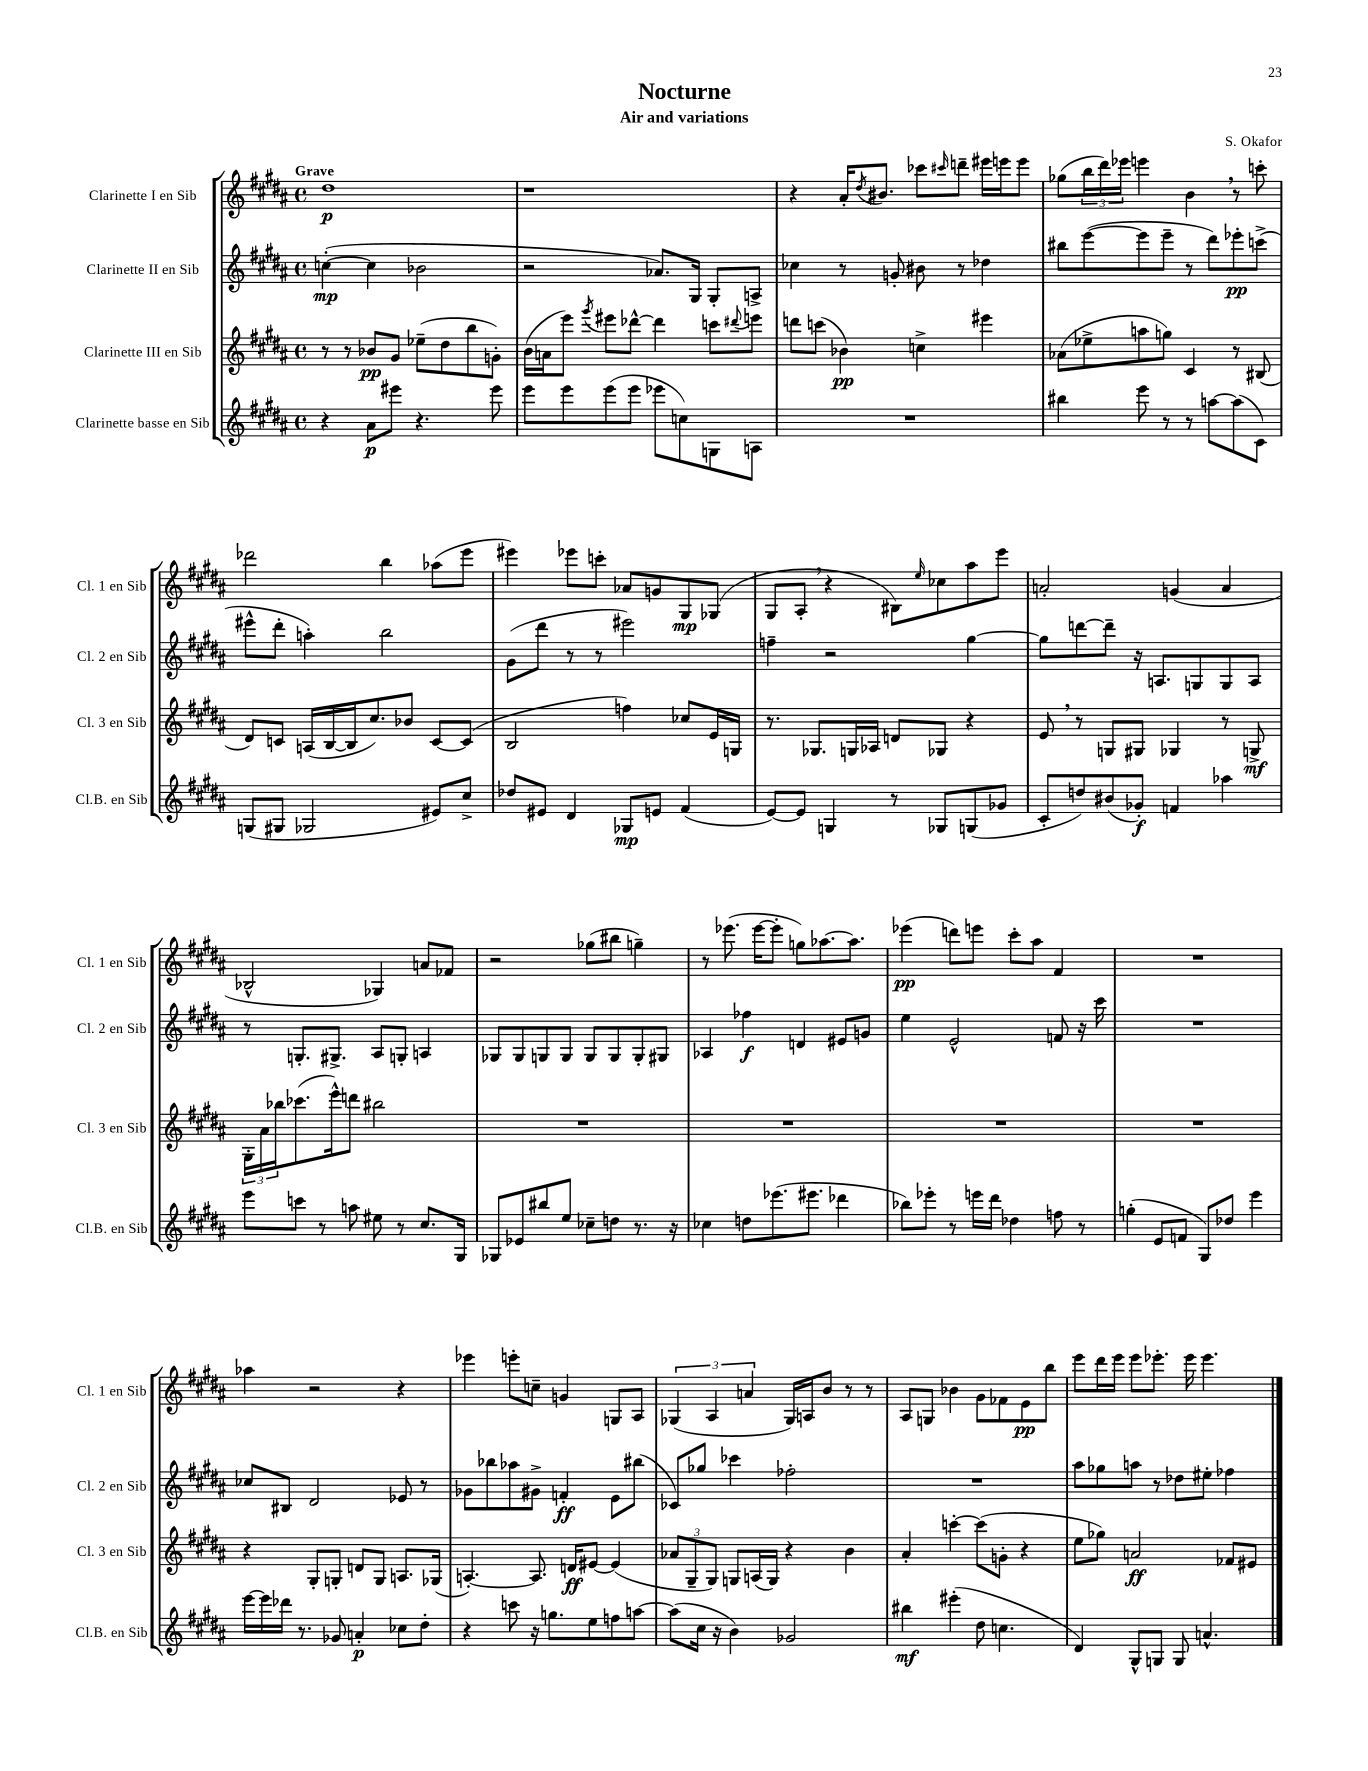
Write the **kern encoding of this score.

**kern	**kern	**kern	**kern
*staff4	*staff3	*staff2	*staff1
*clefG2	*clefG2	*clefG2	*clefG2
*k[f#c#g#d#a#]	*k[f#c#g#d#a#]	*k[f#c#g#d#a#]	*k[f#c#g#d#a#]
*M4/4	*M4/4	*M4/4	*M4/4
*met(c)	*met(c)	*met(c)	*met(c)
4r	8r	([4cc'\	1dd#
.	8r	.	.
8a#\L	8b-/L	4cc\]	.
8eee#\J	8g#/J	.	.
4.r	(8ee-~\L	2b-\	.
.	8dd#\	.	.
.	8bb\	.	.
8eee#\	8g'\J)	.	.
=	=	=	=
8eee\L	(16b\LL	2r	1r
.	16a\J	.	.
8eee\	8eee\J)	.	.
.	8qggg#/	.	.
(8eee\	8eee#\L	.	.
8eee\J	[8ddd-^^\J	.	.
8eee-\L	4ddd-\]	8.a-/L)	.
8cc\)	.	.	.
.	.	16G#/Jk	.
8G\	8ccc\L	8G#'/L	.
.	8qqddd#/	.	.
8A\J	8eee\J	8A^/J	.
=	=	=	=
1r	8ddd\L	4cc-\	4r
.	(8ccc\J	.	.
.	4b-\)	8r	16a#'/LK
.	.	.	8qdd#/
.	.	.	8.b#/J
.	.	8g'/	.
.	4cc^\	8b#\	8ccc-\L
.	.	.	16qqccc#/
.	.	8r	8ddd~\J
.	4eee#\	4dd-\	16eee#\LL
.	.	.	16eee\J
.	.	.	8eee\J
=	=	=	=
4bb#\	(8a-\L	8bb#\L	(8gg-\L
.	8ee-^\	([8eee\	24bb\L
.	.	.	24ddd#\)
.	.	.	24eee-\JJ
8eee\	8aa\	8eee\]	4eee\
8r	8gg\J)	8eee~\J	.
8r	4c#/	8r	4b\
[8aa\L	.	8ddd#\L)	.
(8aa\]	8r	8eee-'\	8r
8c#\J)	(8B#/	(8ccc^\J	8ccc'\
=	=	=	=
(8G/L	8d#/L)	8eee#^^\L	2ddd-\
8G#/J	8c/J	8ddd#'\J	.
2G-/	(16A/LL	4aa'\)	.
.	[16B/	.	.
.	16B/]J	.	.
.	8.cc#/)	.	.
.	.	2bb\	4bb\
.	8b-/J	.	.
8e#/L)	[8c/L	.	(8aa-\L
8cc#^/J	(8c/]J	.	8eee\J
=	=	=	=
8dd-/L	2B/	(8g#\L	4eee#\)
8e#/J	.	8ddd#\J	.
4d#/	.	8r	8eee-\L
.	.	8r	8ccc'\J
8G-/L	4ff\)	2eee#\)	8a-/L
8e/J	.	.	8g/
(4f#/	8cc-/L	.	8G#/
.	16e/L	.	(8G-/J
.	16G/JJ	.	.
=	=	=	=
[8e/L)	8.r	4ff~\	8G#/L
8e/]J	.	.	8A#'/J
.	8.G-/L	.	.
4G/	.	2r	4r
.	16G/L	.	.
.	16A-/JJ	.	.
8r	8d/L	.	8B#\L)
.	.	.	16qqee/
8G-/L	8G-/J	.	8cc-\
(8G/	4r	[4gg#\	8aa#\
8g-/J	.	.	8eee\J
=	=	=	=
8c#'/L	8e/	8gg#\]L	2a'/
8dd/)	8r	[8ddd\	.
(8b#/	8G/L	8ddd~\]J	.
8g-'/J)	8G#/J	16r	.
.	.	8.A/L	.
4f/	4G-/	.	(4g/
.	.	8G/	.
4aa-\	8r	8G/	4a/
.	8G^/	8A/J	.
=	=	=	=
8eee\L	24G#'\LL	8r	2B-^^/
.	24a#\	.	.
.	24bb-\J	.	.
8ccc\J	(8.ccc-\	8.G'/L	.
8r	.	.	.
.	16eee^^\k)	8.G#^/J	.
8aa\	8ddd\J	.	.
8ee#\	2bb#\	8A#/L	4G-/)
8r	.	8G'/J	.
8.cc#/L	.	4A/	8a/L
.	.	.	8f-/J
16G#/Jk	.	.	.
=	=	=	=
8G-/L	1r	8G-/L	2r
8e-/	.	8G-/	.
8bb#/	.	8G/	.
8ee/J	.	8G/J	.
8cc-~\L	.	8G/L	(8gg-\L
8dd\J	.	8G/	8bb#\J
8.r	.	8G'/	4gg~\)
.	.	8G#/J	.
16r	.	.	.
=	=	=	=
4cc-\	1r	4A-/	8r
.	.	.	(8.eee-\
8dd\L	.	4ff-\	.
.	.	.	[16eee-\LK
(8.eee-\	.	.	8eee-'\]J
.	.	4d/	8gg\L)
8.eee#\J	.	.	.
.	.	.	[8.aa-\
4ddd-\	.	8e#/L	.
.	.	.	8.aa-\]J
.	.	8g/J	.
=	=	=	=
8bb-\L)	1r	4ee\	(4eee-\
8eee-'\J	.	.	.
8r	.	2e^^/	8ddd\L)
16eee\LL	.	.	8eee\J
16ddd#\JJ	.	.	.
4dd-\	.	.	8ccc#'\L
.	.	.	8aa#\J
8ff\	.	8f/	4f#/
8r	.	16r	.
.	.	16ccc#\	.
=	=	=	=
(4gg'\	1r	1r	1r
8e/L	.	.	.
8f/J	.	.	.
8G#/L)	.	.	.
8dd-/J	.	.	.
4eee\	.	.	.
=	=	=	=
[16eee\LL	4r	8cc-/L	4aa-\
16eee\]	.	.	.
16ddd-\JJ	.	8B#/J	.
8.r	.	.	.
.	8G#'/L	2d#/	2r
8g-/	8G'/J	.	.
4a'/	8d/L	.	.
.	8G/J	.	.
8cc-\L	8.A/L	8e-/	4r
8dd#'\J	.	8r	.
.	(16G-/Jk	.	.
=	=	=	=
4r	[4.A'/)	8g-\L	4eee-\
.	.	8bb-\	.
8ccc\	.	8aa-\	8eee'\L
16r	8.A/]	8g#^\J	8cc~\J
8.gg\L	.	.	.
.	.	4f'/	4g/
.	16d/LK	.	.
8ee\	[8e#/J	.	.
8ff\	(4e#/]	8e\L	8G/L
[8aa\J	.	(8bb#\J	8A#/J
=	=	=	=
(8aa\]L	12a-/L	8c-/L)	(6G-/
.	12G#~/	.	.
16cc#\Jk	.	8gg-/J	.
.	12G#/J)	.	6A#/
16r	.	.	.
4b\)	8G/L	4ccc-\	.
.	.	.	6a/
.	(16A/L	.	.
.	16G/JJ)	.	.
2g-/	4r	2ff-'\	16G-/LL)
.	.	.	16A/J
.	.	.	8b/J
.	4b\	.	8r
.	.	.	8r
=	=	=	=
4bb#\	4a#'/	1r	8A#/L
.	.	.	8G/J
(4eee#'\	[4ccc'\	.	4b-\
8dd#\	(8ccc\]L	.	8g#\L
4.cc\	8g'\J	.	8f-\
.	4r	.	8e\
.	.	.	8bb\J
=	=	=	=
4d#/)	8ee\L	8aa#\L	8eee\L
.	8gg-\J)	8gg-\	16ddd#\L
.	.	.	16eee\JJ
8G#^^/L	2a/	8aa\J	8eee\L
8G/J	.	8r	8.eee-'\J
8G/	.	8dd-\L	.
.	.	.	16eee-\
4.a^^/	.	8ee#'\J	4.eee-\
.	8f-/L	4ff-\	.
.	8e#/J	.	.
==	==	==	==
*-	*-	*-	*-
